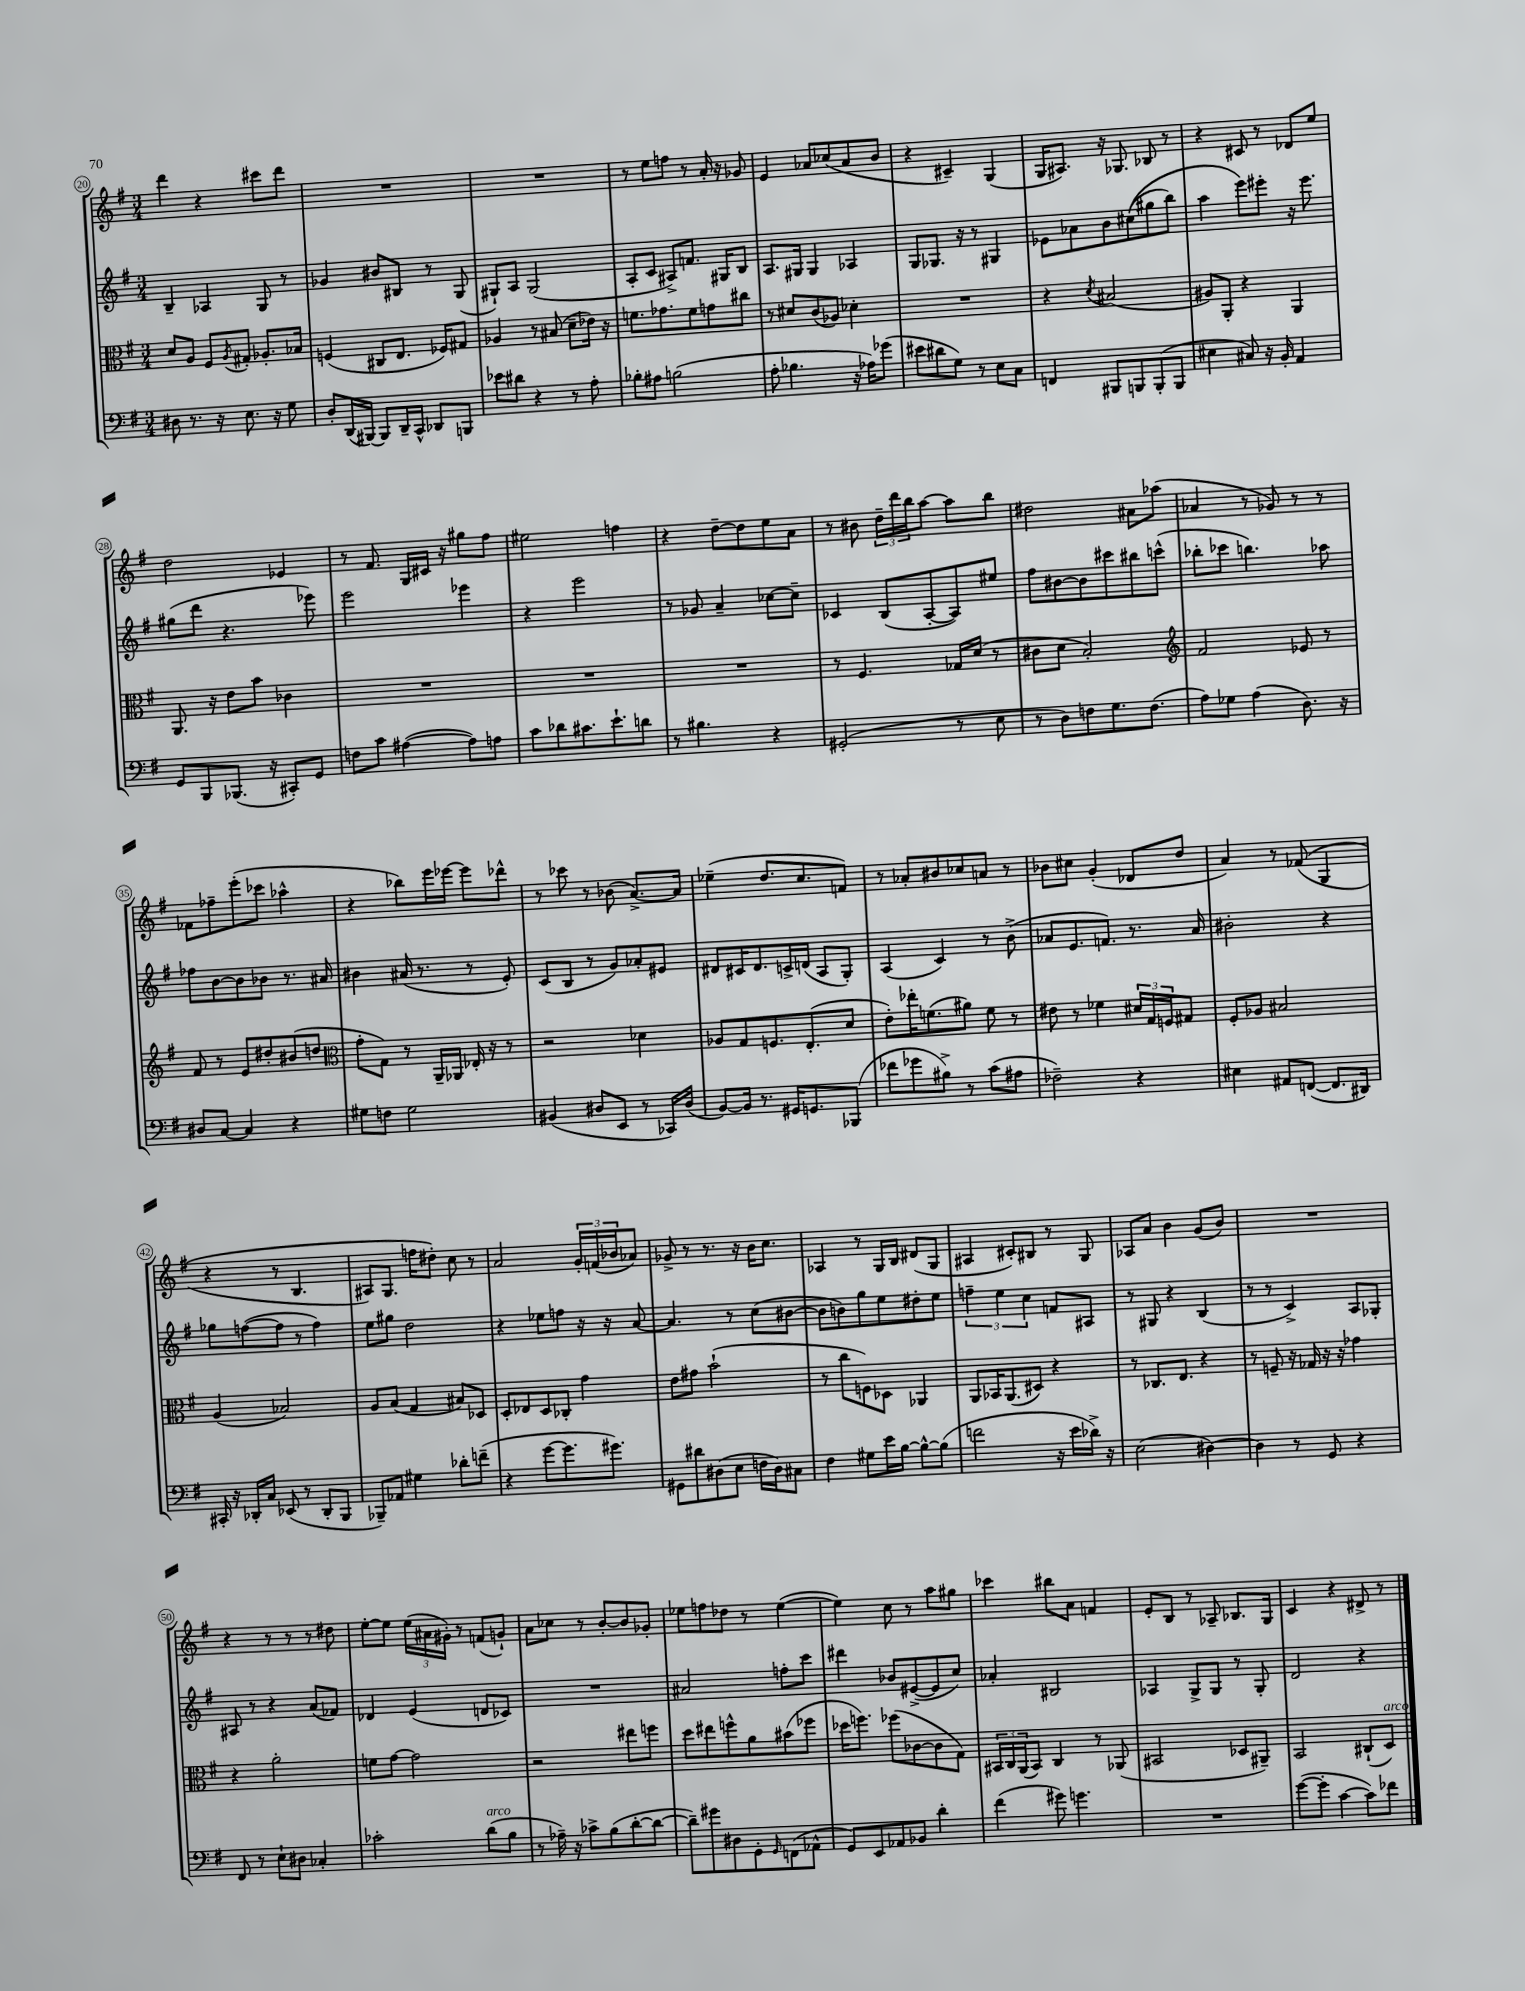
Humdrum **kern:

**kern	**kern	**kern	**kern
*staff4	*staff3	*staff2	*staff1
*clefF4	*clefC3	*clefG2	*clefG2
*k[f#]	*k[f#]	*k[f#]	*k[f#]
*M3/4	*M3/4	*M3/4	*M3/4
8D#	8d	4B~	4ddd
8.r	8A	.	.
.	8F#	4A-	4r
16r	.	.	.
.	8qA	.	.
8.E	8G#'	.	.
.	8.A-'	8G	8ccc#
16r	.	.	.
8G	.	8r	8ddd
.	16B-	.	.
=	=	=	=
8D'	(4F	4g-	2.r
(16DD	.	.	.
[16BBB#)	.	.	.
8BBB#]	8C#	8b#	.
16DD~	8.E	8B#	.
16CC^^	.	.	.
8DD-	.	8r	.
.	16F-)	.	.
8BBB	8G#	(8G	.
=	=	=	=
8e-	4A-	8G#`)	2.r
8d#	.	8A	.
4r	8r	(2G#	.
.	(8B#	.	.
8r	8d~	.	.
8A'	16e-)	.	.
.	16r	.	.
=	=	=	=
8B-'	8.f	8A'	8r
8A#	.	8c	8ee
.	8.g-	.	.
(2B	.	8A#^)	8ff
.	8f	8.f	8r
.	8g	.	16a'
.	.	16G#	16r
.	8cc#	8B	8g-
=	=	=	=
8A'	8r	8.A	4e
4.B-	8d#	.	.
.	.	16G#	.
.	(8c	4G#	8a-
.	8A-)	.	(8cc-
16r	4d-'	4A-	8a-
16A-)	.	.	.
(8g-	.	.	8b
=	=	=	=
8e#	2.r	8G	4r
8d#	.	8.G-	.
8G)	.	.	4c#~)
.	.	16r	.
8r	.	8r	.
8E	.	4G#	(4G
8C	.	.	.
=	=	=	=
4FF	4r	8e-	16G
.	.	.	8.A#)
.	.	8a-	.
.	8qd	.	.
8BBB#	(2B#	8b	16r
.	.	.	8.G-
8BBB	.	&((8cc#	.
(8BBB'	.	8gg#	8B-
8BBB	.	8bb)	8r
=	=	=	=
4E#	8A#)	4aa	4r
.	8AA'	.	.
8C#)	4r	8eee&)	8c#
16r	.	8eee#'	8r
16BB'	.	.	.
4AA	4AA	16r	8d-
.	.	8.eee#	.
.	.	.	8ee
=	=	=	=
8GG	8.AA	(8gg#	2dd
8BBB	.	8ddd	.
.	16r	.	.
(8.BBB-	8e	4.r	.
.	8b	.	.
16r	.	.	.
8CC#')	4c-	.	4e-
8GG	.	8eee-)	.
=	=	=	=
8F	2.r	2eee	8r
8c	.	.	8.f#
([4A#	.	.	.
.	.	.	16G
.	.	.	16c#
.	.	.	16r
8A#])	.	4eee-	8gg#
8A	.	.	8ff#
=	=	=	=
8c	2.r	4r	2ee#
8d-	.	.	.
8.c#	.	2eee	.
8.e`	.	.	.
.	.	.	4ff
8d	.	.	.
=	=	=	=
8r	2.r	8r	4r
4.B#	.	8g-	.
.	.	4a~	[8dd~
.	.	.	8dd]
4r	.	[8cc-	8ee
.	.	8cc-~]	8a
=	=	=	=
(2GG#'	8r	4c-	8r
.	4.F#	.	8b#
.	.	(8B	24dd~
.	.	.	24ddd
.	.	.	24bb
.	.	[8A'	[8aa
8r	16G-	8A])	8aa]
.	(16d	.	.
8E	8r	8ee#	8bb
=	=	=	=
8r	8c#	8ff#	2dd#
8D)	8d	[8b#	.
8F	2B')	8b#]	.
8.G	.	8ccc#	.
.	.	8bb#	8a#
(8.F	.	.	.
.	.	(8ccc^^	(8aa-
=	=	=	=
*	*clefG2	*	*
8A)	2f#	8bb-'	4a-
8G-	.	8ccc-	.
(4A	.	4.bb)	8r
.	.	.	8g-)
8.D)	8e-	.	8r
.	8r	8aa-	8r
16r	.	.	.
=	=	=	=
8D#	8f#	8ff-	8f-
[8C	8r	[8b	8ff-~
4C]	8e	8b]	(8eee'
.	8dd#'	8b-	8ccc-
4r	(8b#	8.r	4aa-^^
.	8dd	.	.
.	.	16a#	.
=	=	=	=
*	*clefC3	*	*
8G#	8g'	4b#	4r
8F	8G)	.	.
2G#	8r	(16a#	8bb-)
.	.	8.r	.
.	16AA~	.	16eee
.	16AA-	.	[16eee-
.	16E-'	8r	8eee-]
.	16r	.	.
.	8r	8e')	8ddd-^^
=	=	=	=
(4BB#	2r	(8c	8r
.	.	8B	8ccc-
8D#	.	8r	8r
8EE	.	8g)	(8b-
8r	4d-	8a-'	[8.a^)
16CC-)	.	8e#	.
(16D#	.	.	16a]
=	=	=	=
[8BB)	8A-	8d#	(4ee-~
16BB]	8G	16c#	.
8.r	.	8.d#	.
.	8.F	.	8.dd
16GG#	.	16c^	.
8.GG	(8.E'	(16d	8.cc
.	.	8A	.
(8BBB-	8d	8G')	8f)
=	=	=	=
8f-	8e')	(4A	8r
8g-	16ee-'	.	8a-'
.	(8.f	.	.
8B#^)	.	4c)	8b#
8r	8a#)	.	8cc-
(8c	8f	8r	8a
8A#	8r	(8b^	8r
=	=	=	=
2F-~)	8e#	8a-	8b-
.	8r	8.e	8cc#
.	4f-	.	(4g'
.	.	8.f)	.
4r	24d#	8.r	8d-
.	24G	.	.
.	24F	.	.
.	8G#	.	8dd
.	.	16a-	.
=	=	=	=
4E#	8F#'	2b#'	4a)
.	8A-	.	.
8AA#	2B#	.	8r
([8FF	.	.	&((8f-
8.FF]	.	4r	4G
16DD#)	.	.	.
=	=	=	=
16CC#'	(4A	8gg-	4r
16r	.	.	.
16DD-'	.	([8ff	.
16C	.	.	.
(8EE-	2B-)	8ff]	8r
8r	.	8r	4.B
8DD-'	.	4ff)	.
8BBB	.	.	.
=	=	=	=
8BBB-~)	8A	8ee	8A#)
8AA-	(8B	8gg#	8.G
4G#	4G	2dd	.
.	.	.	16ff
.	.	.	8dd#'&)
8d-'	8B#)	.	8cc
(8f~	8D-	.	8r
=	=	=	=
4r	8D'	4r	2a
.	8E-	.	.
[8g	8D	8ee-	.
8.g]	8C-'	8ff	.
.	4g	16r	24g'
.	.	.	(24f
8.g#)	.	16r	.
.	.	.	24b-
.	.	[8a	8a-)
=	=	=	=
8GG#	8e	4.a]	8g-^
8d#	8g#	.	8r
(8D#	(2b`	.	8.r
8E	.	8r	.
.	.	.	16r
16F	.	(8cc	16b
16D#)	.	.	8.cc
8C#	.	[8b#	.
=	=	=	=
4F#	8r	8b#]	4A-
.	8cc	8b)	.
8G#	8F)	8gg	8r
16e	8D-	8ee	16G
[16B	.	.	16B
8B^^_	4AA-	8dd#'	(8d#
(8B]	.	8ee	8G
=	=	=	=
2f	8AA	6ff~	4A#
.	16BB-	.	.
.	.	6ee	.
.	(8.AA	.	.
.	.	.	8c#')
.	.	6cc	.
.	8D#)	.	8B#
16r	4r	8f	8r
16e	.	.	.
16d-^)	.	8A#	8G
16r	.	.	.
=	=	=	=
(2E	8r	8r	8A-
.	8.C-	8G#	8a
.	.	4r	4b
.	8.E	.	.
[4D#)	4r	(4B	(8g
.	.	.	8b)
=	=	=	=
4D#]	8r	8r	2.r
.	8F~	8r	.
8r	16r	4c^)	.
.	16G-	.	.
8GG	16r	.	.
.	16r	.	.
4r	4g-	8A	.
.	.	8G-'	.
=	=	=	=
8FF#	4r	8A#	4r
8r	.	8r	.
8E`	2a'	4r	8r
8D#	.	.	8r
4C-'	.	(8a	8r
.	.	8f-)	8dd#
=	=	=	=
2c-'	8f	4d-	[8ee'
.	[8g	.	8ee]
.	2g]	(4e	(24ee
.	.	.	24a#
.	.	.	24g#')
.	.	.	8r
(8d	.	8d	(8f
8B	.	8c-)	8g`)
=	=	=	=
8r	2r	2.r	8a
16A-~)	.	.	8cc-
16r	.	.	.
8c-^	.	.	8r
(8B	.	.	[8b'
[8d'	8ee#	.	8b]
8d_	8ff	.	8g-'
=	=	=	=
8d~])	8dd	2a#	8ee-
8g#	8ee#	.	8ff
8D#	8ff^^	.	8dd-
8GG'	8a	.	8r
16qqGG	.	.	.
(8FF	(8b#	8ff'	([4ee-
8AA-^^	8ff-	8ccc	.
=	=	=	=
8GG)	16dd-	4ddd#	4ee-])
.	8.ff)	.	.
8EE	.	.	.
8AA-	(8ff-	8b-	8cc
8BB-	[8c-	([8e#^	8r
4d'	8c-]	8e#]	8aa
.	8G)	8cc)	8gg#
=	=	=	=
(4f#	24BB#	4a-'	4ccc-
.	24C	.	.
.	(24AA	.	.
.	8BB#)	.	.
8g#)	4C	2B#	8bb#
4.g	.	.	8a
.	8r	.	4f
.	(8AA-	.	.
=	=	=	=
2.r	2BB#	4A-	8e'
.	.	.	8B
.	.	8G^	8r
.	.	8G	8A-~
.	8D-	8r	8.B-
.	8AA#~)	8G'	.
.	.	.	16G
=	=	=	=
([8g	2BB	2d	4c
8g']	.	.	.
[4c	.	.	4r
8c])	(8C#`	4r	8d#^
8f-	8D)	.	8r
==	==	==	==
*-	*-	*-	*-
